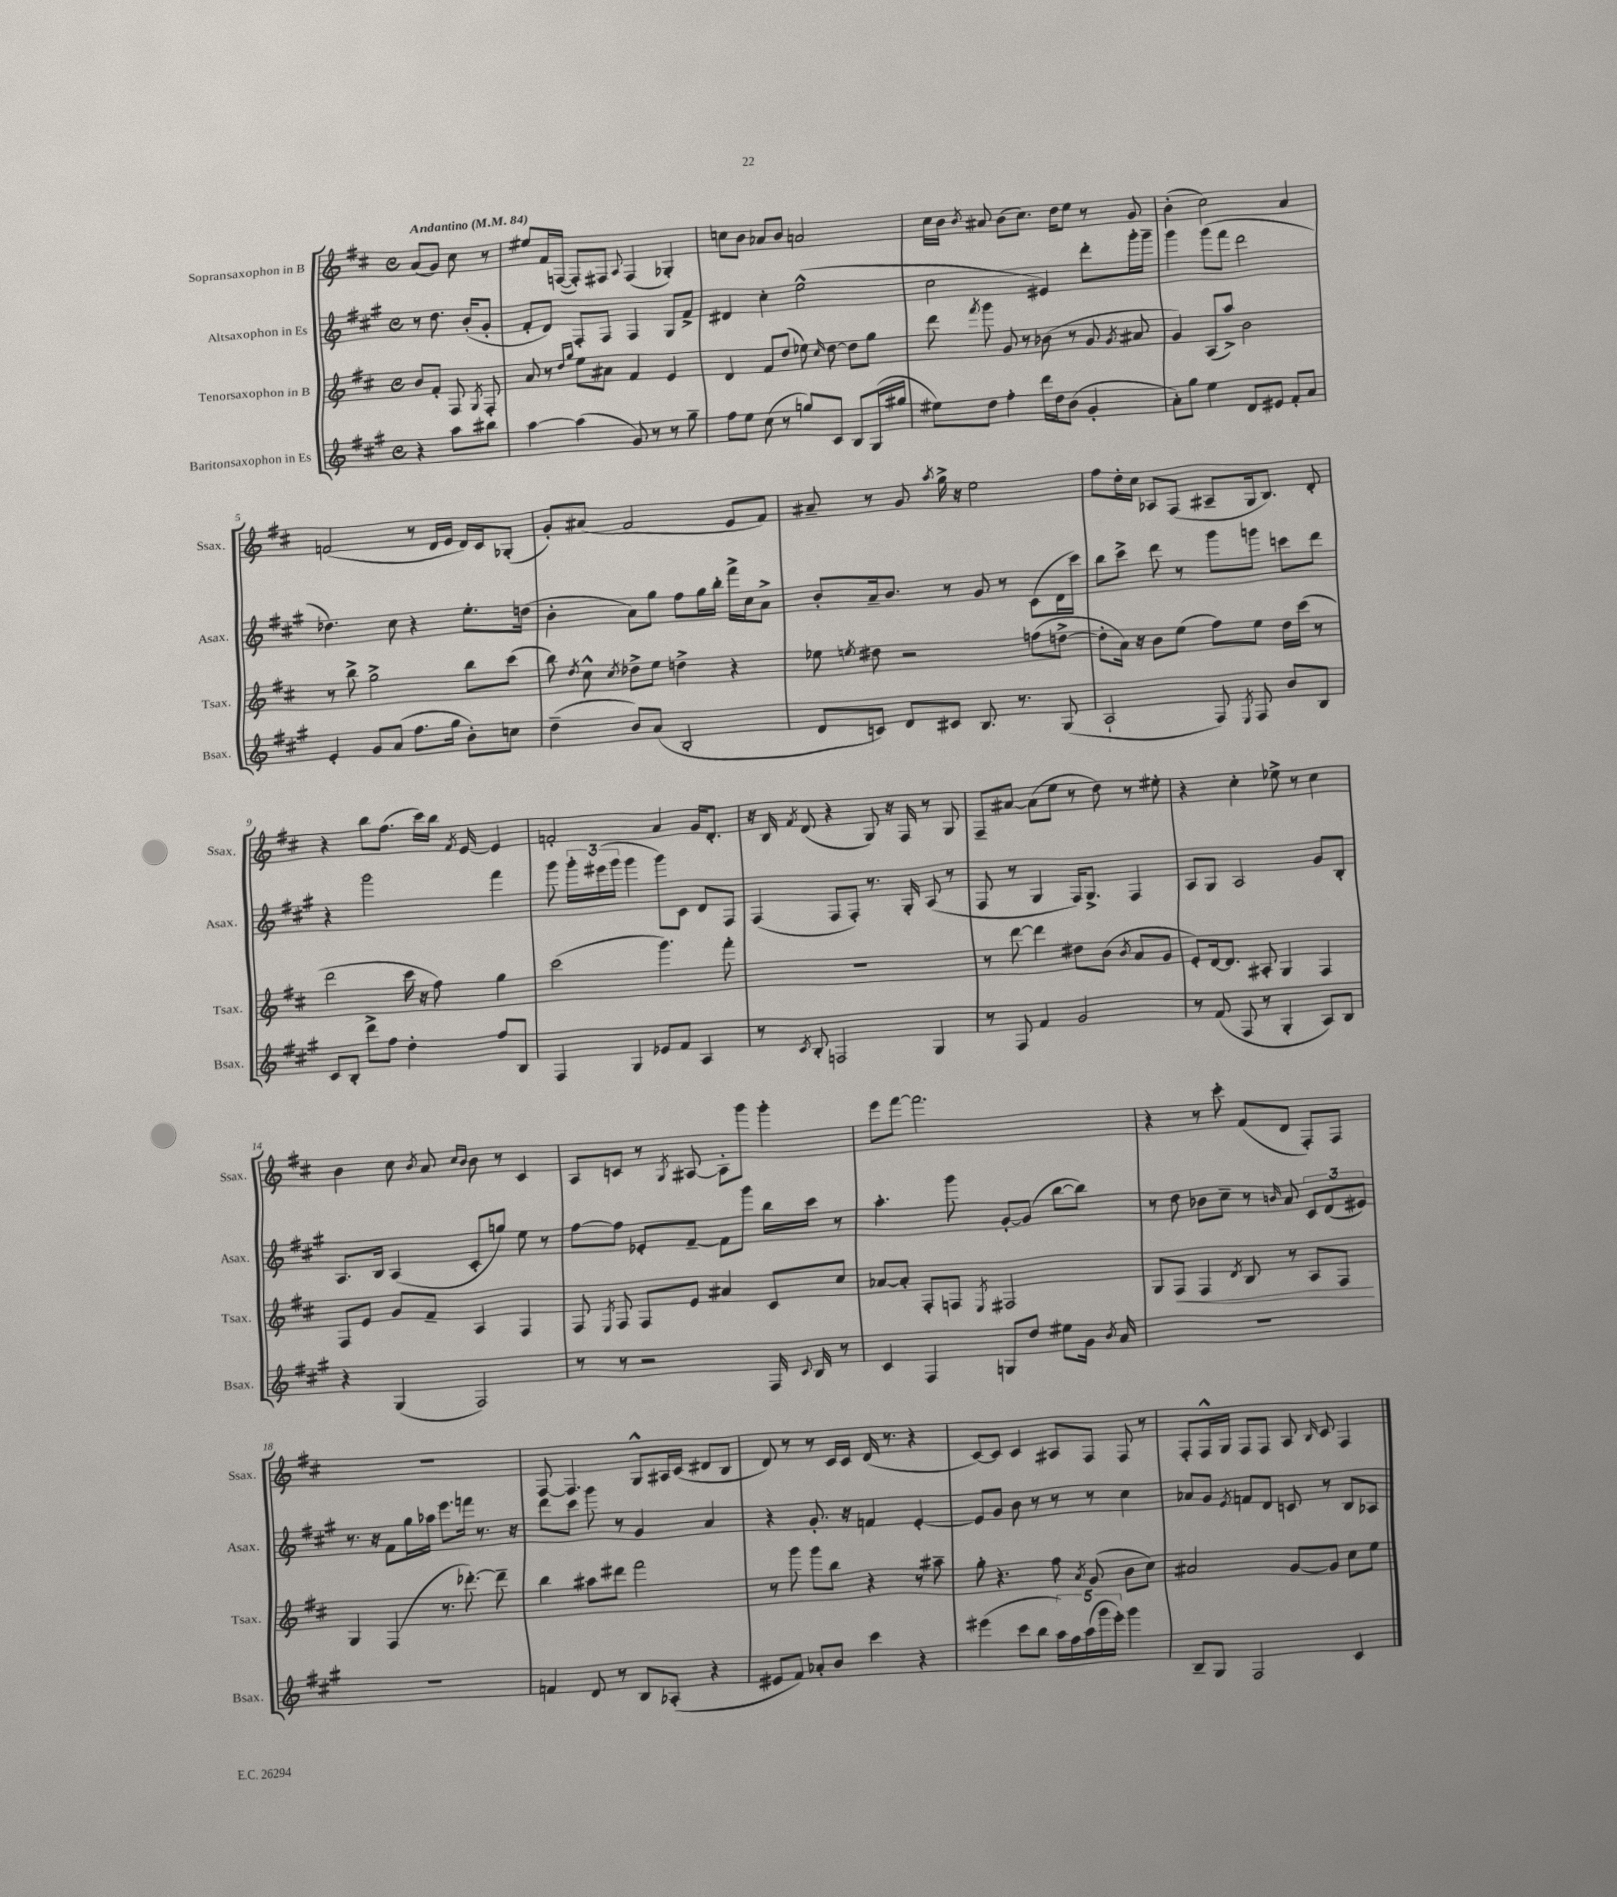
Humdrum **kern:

**kern	**kern	**kern	**kern
*staff4	*staff3	*staff2	*staff1
*clefG2	*clefG2	*clefG2	*clefG2
*k[f#c#g#]	*k[f#c#]	*k[f#c#g#]	*k[f#c#]
*M4/4	*M4/4	*M4/4	*M4/4
*met(c)	*met(c)	*met(c)	*met(c)
*MM84	*MM84	*MM84	*MM84
4r	8b	8r	(8a
.	8f#'	8.dd	8g)
8aa	8F#	.	8cc#
.	.	(16b'	.
.	8qG	.	.
8bb#	8F#'	8g#'	8r
=	=	=	=
[4aa	8a	8f#'	8ee#
.	8r	8d)	16f#
.	.	.	([16F
.	16qqdd	.	.
.	16qqgg	.	.
(4aa]	8ee	8F#'	8F'])
.	8a#	8F#	8F#
.	.	.	8qqA
8g#)	4f#	4F#	(4F#
8r	.	.	.
8r	4e	8G#	4G-')
8gg#~	.	8f#^	.
=	=	=	=
8ff#	4d	4d#	8cc
8ee	.	.	8b
(8cc#	8f#	4cc#'	8a-
8r	(8dd	.	8b
8gg)	8ee-)	(2ee^^	2a
.	16qqcc#	.	.
8c#	[8dd	.	.
8B	8dd]	.	.
(16G#	8gg	.	.
16gg#	.	.	.
=	=	=	=
8ee#)	8ddd	2cc#	16cc#
.	.	.	16b
.	8qfff#	.	8qb
8dd	8ggg	.	8a#
4ff#'	8g	.	(8b
.	8r	.	8.cc#)
16ddd	(8b-	4e#)	.
16dd	.	.	16dd
(8b	8r	.	8ee
4g#'	8g	8ddd'	8r
.	8qg	.	.
.	8a#	16ggg#'	8g
.	.	16ggg#~	.
=	=	=	=
8a')	4g)	4ggg#	(4b'
8gg#	.	.	.
4ee	(8A	(8ggg#	2cc#)
.	8aa^)	8fff#	.
8d	2b	2ddd	.
8e#	.	.	.
8f#'	.	.	4a
8a	.	.	.
=	=	=	=
4e'	8r	4.dd-)	(2f
.	8bb^	.	.
8g#	2gg^	.	.
(8a	.	8cc#	.
8.ff#	.	4r	8r
.	.	.	16d
16gg#	.	.	16e
8b')	8bb	8.ee'	16d)
.	.	.	16c#
8cc	(8ccc#	.	(8G-'
.	.	(16dd	.
=	=	=	=
(4dd~	8bb)	4b'	8g')
.	8qdd	.	.
.	8cc#^^	.	(8a#
.	8qcc#	.	.
8b)	8dd-^	8a)	2f#
(8a	8ee	8gg#	.
2B'	4dd^	8ff#	.
.	.	16gg#	.
.	.	16bb'	.
.	4r	16fff#^	8e
.	.	16cc#	.
.	.	8a^	8f#)
=	=	=	=
8d	8ee-	8b'	8a#~
.	8qee	.	.
8c)	8dd#	16a~	8r
.	.	8.b	.
8d	2r	.	8g
.	.	.	8qaa
8c#	.	8r	16gg^
.	.	.	16r
8.B	.	8g#	2ee
.	.	8r	.
8.r	.	.	.
.	(8ff	(8c#	.
(8G#	[8dd^	16d	.
.	.	16ccc#)	.
=	=	=	=
2A`	8dd']	8bb	8ff#
.	16a)	8ccc#^	16dd'
.	16r	.	16cc#
.	8b	8ddd	8A-
.	(8ee	8r	(8F#
8F#)	8ff#)	8ggg#	8A#~
8qE	.	.	.
8F#	8ee	8ggg	16G
.	.	.	8.B)
8b	16dd	8ccc	.
.	(16ccc#	.	.
8B	8r	8ddd	8d'
=	=	=	=
8c#	2ddd	4r	4r
8B'	.	.	.
8ddd^	.	2ggg#	8bb
8ff#	.	.	(8.ff#
4dd'	16ccc#	.	.
.	16r	.	16ccc#)
.	8ff#)	.	16bb
.	.	.	8qf#
.	.	.	[16e
8ff#	4gg	4fff#	4e]
8B	.	.	.
=	=	=	=
4F#	(2ccc#	8ggg#	2f'
.	.	24ggg#'	.
.	.	(24eee#	.
.	.	24ggg#	.
4G#	.	4ggg#	.
8e-	4.ggg)	8ggg#)	4a
8f#	.	8c#	.
4A	.	8d	16g
.	.	.	8.d'
.	8fff#'	8F#	.
=	=	=	=
8r	1r	(4F#	16r
.	.	.	16B
8qc#	.	.	8qf#
8B'	.	.	(8d
2F	.	8F#	4r
.	.	8F#')	.
.	.	8.r	8G)
.	.	.	16r
.	.	16G#'	16F#
4G#	.	(8A	8r
.	.	8r	8G
=	=	=	=
8r	8r	8F#	8F#~
8F#	[8ddd	8r	[8a#
4f#	4ddd]	4G#	(8a#]
.	.	.	8ee
2g#	8dd#	16F#)	8r
.	.	8.G#^	.
.	(8b	.	8dd)
.	8qb	.	.
.	8a	4F#	8r
.	8g	.	8ee#'
=	=	=	=
8r	8e')	8A	4r
(8f#	[16d	8G#	.
.	8.d]	.	.
8F#	.	2A	4cc#'
8r	8A#'	.	.
4G#'	4G	.	8ee-^
.	.	.	8r
8A)	4F#	8g#	4cc#
8B	.	8B'	.
=	=	=	=
4r	8F#	8.A	4b
.	8e	.	.
.	.	16B	.
(4G#	8g	(4A	8cc#
.	.	.	8qb
.	8f#~	.	8a
.	.	.	16qqcc#
.	.	.	16qqb
2F#)	4A	8c#'	8b
.	.	8gg)	8r
.	4F#	8ee	4c#
.	.	8r	.
=	=	=	=
8r	8F#	[8ff#	8A
.	8qE	.	.
8r	8F#	8ff#]	8c
2r	8F#	8e-'	8r
.	.	.	8qG
.	8e	[8f#~	[8A#
.	4a#	8f#]	8A#']
.	.	8ggg#	8ggg
16F#	8c#	16bb	4ggg'
8qqc#	.	.	.
16B	.	16ccc#	.
8r	8cc#	8r	.
=	=	=	=
4c#	[8a-	4.aa'	8eee
.	8a-']	.	[8fff#
4F#	8F#'	.	2.fff#]
.	8F	8ggg#	.
.	8qE	.	.
8G	2F#	[8g#'	.
8dd	.	(8g#]	.
8ee#	.	[8bb	.
16g#	.	8bb])	.
8qb	.	.	.
16a	.	.	.
=	=	=	=
1r	8G	8r	4r
.	8F#	8dd	.
.	4F#	8b-	8r
.	.	8cc#~	8ccc#'
.	8qd	.	.
.	8B	8r	(8f#
.	.	16qqb	.
.	8r	8a	8d
.	8A	12c#	8F#')
.	.	(12d	.
.	8F#	.	8F#
.	.	12e#)	.
=	=	=	=
1r	4G	8.r	1r
.	.	16r	.
.	(4F#	8f#	.
.	.	16gg#	.
.	.	16aa-	.
.	8.r	8.eee	.
.	[8.ddd-')	16fff	.
.	.	8.r	.
.	8ddd-~]	.	.
.	.	16r	.
=	=	=	=
4f	4bb	8ddd	[8F#
.	.	8ccc#	4.F#]
8d	8aa#	8ggg#	.
8r	8ddd#	8r	.
8B	2fff#	4g#	8G^^
(8A-'	.	.	16A#
.	.	.	(16c#
4r	.	4a	8d#
.	.	.	8B
=	=	=	=
8e#	8r	4r	8d)
8f#)	8ggg	.	8r
8a-'	8ggg	8.g#'	8r
8b	8bb	.	16c#
.	.	16r	16c#
4ccc#	4r	4f	(16d
.	.	.	8.r
4r	8r	[4e'	4r
.	8aa#~	.	.
=	=	=	=
(4eee#	8gg'	8e]	[8c#)
.	4.r	8g#	8c#]
8ccc#	.	8b	4c#
8bb	.	8r	.
20aa)	8ff#	8r	8A#
20ff#	.	.	.
(20aa	.	.	.
.	8qa	.	.
.	(8g	8r	8F#
20ggg#	.	.	.
20eee#')	.	.	.
4ggg#	8b	4cc#	8F#
.	8cc#)	.	8r
=	=	=	=
8B~	2a#	8a-	8F#'
8G#	.	8g#	16F#^^
.	.	.	16G
.	.	8qe	.
2F#	.	8f	8F#
.	.	8d	8F#
.	[8g	8c	8A
.	.	.	16qqB
.	8g]	8r	8c#
4c#	8cc#	8B	4F#
.	8ee	8A-	.
==	==	==	==
*-	*-	*-	*-
